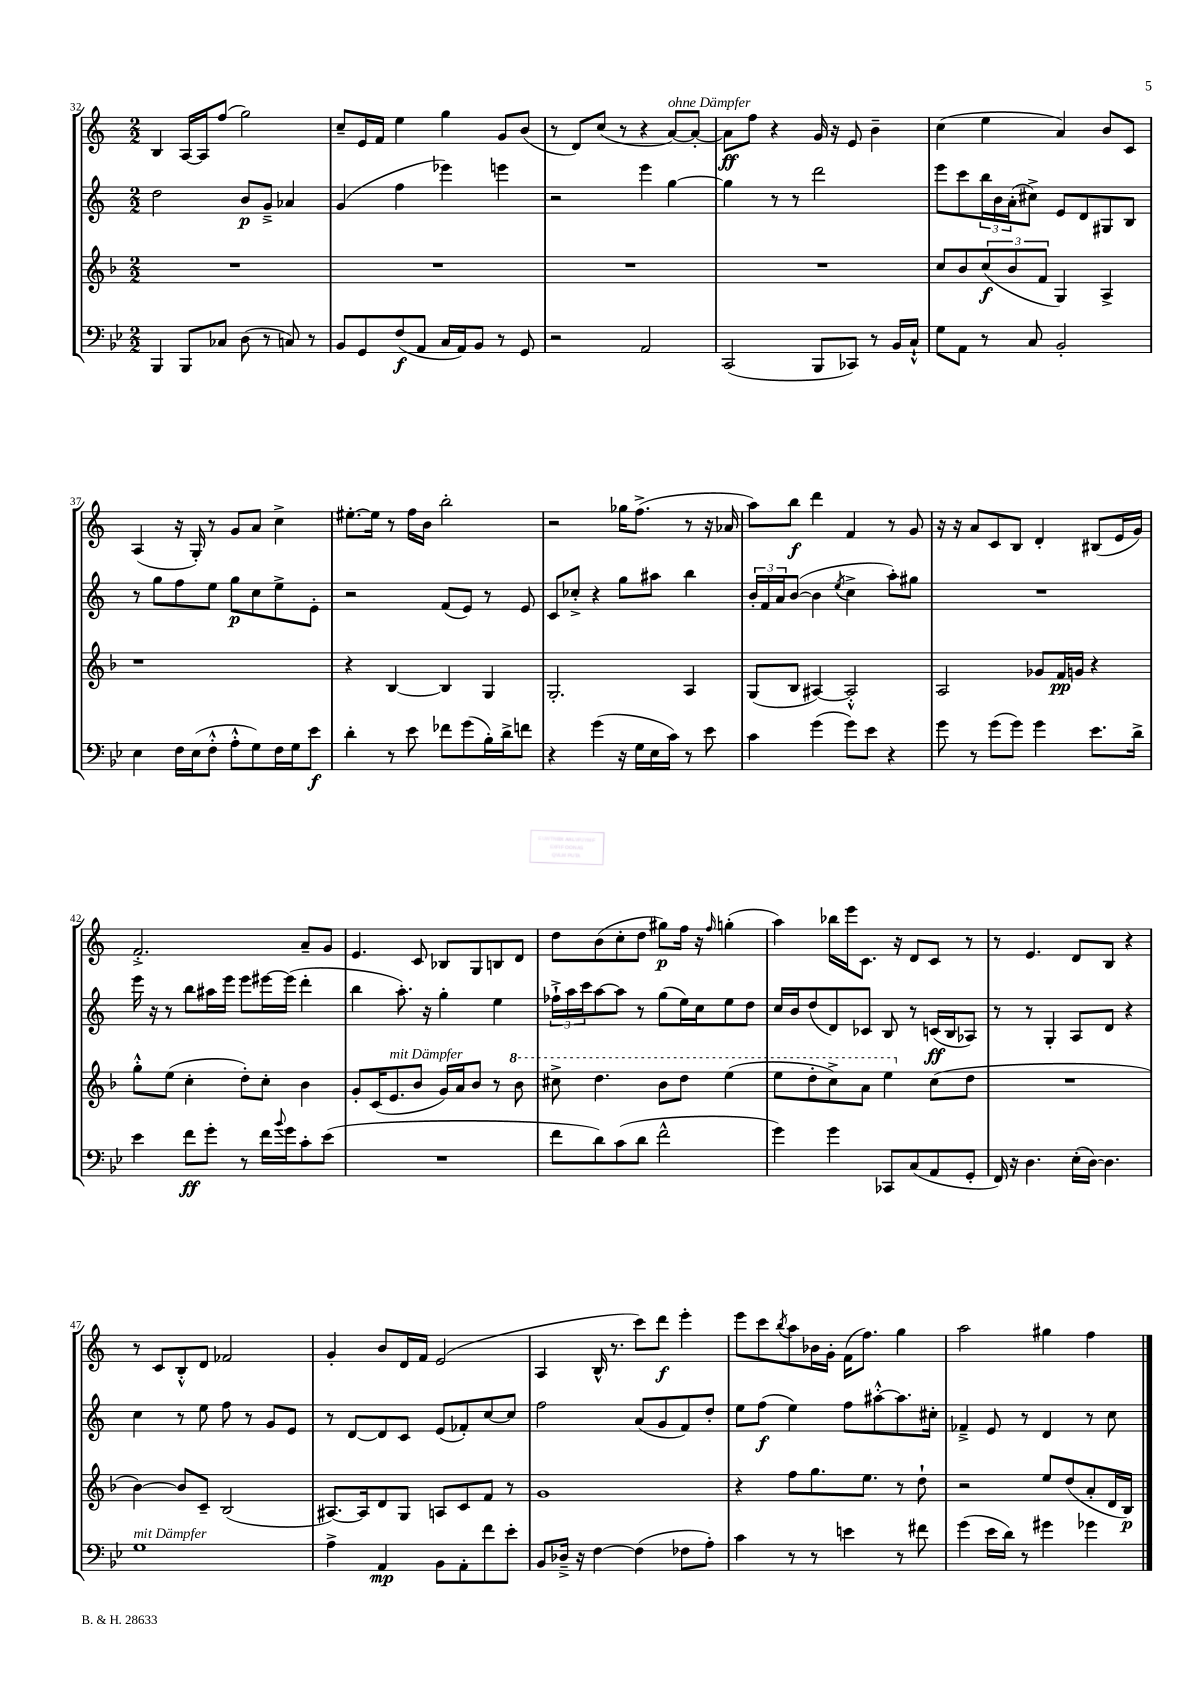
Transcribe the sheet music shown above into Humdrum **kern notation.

**kern	**kern	**kern	**kern
*staff4	*staff3	*staff2	*staff1
*clefF4	*clefG2	*clefG2	*clefG2
*k[b-e-]	*k[b-]	*k[]	*k[]
*M2/2	*M2/2	*M2/2	*M2/2
4BBB-	1r	2dd	4B
8BBB-	.	.	[16A
.	.	.	16A]
8C-	.	.	(8ff
(8D	.	8b	2gg)
8r	.	8g~^	.
8C)	.	4a-	.
8r	.	.	.
=	=	=	=
8BB-	1r	(4g	8cc~
8GG	.	.	16e
.	.	.	16f
(8F	.	4ff	4ee
8AA	.	.	.
16C	.	4eee-)	4gg
16AA)	.	.	.
8BB-	.	.	.
8r	.	4eee	8g
8GG	.	.	(8b
=	=	=	=
2r	1r	2r	8r
.	.	.	8d)
.	.	.	(8cc
.	.	.	8r
2AA	.	4eee	4r
.	.	[4gg	[8a)
.	.	.	8a'_
=	=	=	=
(2CC	1r	4gg]	8a]
.	.	.	8ff
.	.	8r	4r
.	.	8r	.
8BBB-	.	2ddd	16g
.	.	.	16r
8CC-)	.	.	8e
8r	.	.	4b~
16BB-	.	.	.
16C`^^	.	.	.
=	=	=	=
8G	8cc	8eee	(4cc
8AA	8b-	8ccc	.
8r	(12cc	24bb	4ee
.	.	24b	.
.	12b-	(24a'	.
8C	.	8cc#^)	.
.	12f	.	.
2BB-'	4G)	8e	4a)
.	.	8d	.
.	4A^	8G#	8b
.	.	8B	8c
=	=	=	=
4E-	1r	8r	(4A
.	.	8gg	.
16F	.	8ff	16r
(16E-	.	.	16G')
8F'^^	.	8ee	8r
8A'^^	.	8gg	8g
8G)	.	8cc	8a
16F	.	8ee^	4cc^
16G	.	.	.
8e-	.	8e'	.
=	=	=	=
4d'	4r	2r	[8.ee#'
.	.	.	16ee#]
8r	[4B-	.	8r
8e-	.	.	16ff
.	.	.	16b
8f-	4B-]	(8f	2bb'
(8g	.	8e)	.
16B-')	4G	8r	.
16d^	.	.	.
8f	.	8e	.
=	=	=	=
4r	2.G'	8c	2r
.	.	8cc-'^	.
(4g	.	4r	.
16r	.	8gg	16gg-
16G	.	.	(8.ff^
16E-	.	8aa#	.
16c)	.	.	.
8r	4A	4bb	8r
8e-	.	.	16r
.	.	.	16a-
=	=	=	=
4c	(8G	24b'	8aa)
.	.	24f	.
.	.	24a	.
.	8B-	([8b	8bb
(4g	[4A#)	4b]	4ddd
.	.	8qee	.
8g)	2A#'^^]	4cc^	4f
8e-	.	.	.
4r	.	8aa')	8r
.	.	8gg#	8g
=	=	=	=
8g	2A	1r	16r
.	.	.	16r
8r	.	.	8a
(8g	.	.	8c
8g)	.	.	8B
4g	8g-	.	4d'
.	16f	.	.
.	16g	.	.
8.e-	4r	.	(8B#
.	.	.	16e
16d^	.	.	16g)
=	=	=	=
4e-	8gg'^^	16eee	2.f'^
.	.	16r	.
.	(8ee	8r	.
8f	4cc'	8bb	.
8g'	.	16aa#	.
.	.	16eee	.
8r	8dd')	8eee	.
16f	8cc'	[16eee#	.
8qqb-	.	.	.
16g	.	(16eee#]	.
8c'	4b-	4ddd'	8a~
(8e-	.	.	8g
=	=	=	=
1r	8g'	4bb	4.e
.	(16c	.	.
.	8.e	.	.
.	.	8.aa')	.
.	8b-	.	8c
.	.	16r	.
.	16g)	4gg'	8B-
.	16a	.	.
.	8b-	.	8G
.	8r	4ee	8B
.	8bb-	.	8d
=	=	=	=
8f	8ccc#^	24ff-`^	8dd
.	.	24aa	.
.	.	24ccc	.
8d)	4.ddd	[8aa	(8b
(8c	.	8aa]	8cc'
8d	.	8r	8dd
2f^^	8bb-	(8gg	8gg#)
.	8ddd	16ee)	16ff
.	.	16cc	16r
.	.	.	16qqff
.	(4eee	8ee	(4gg'
.	.	8dd	.
=	=	=	=
4g)	8eee	16cc	4aa)
.	.	16b	.
.	8ddd'	(8dd	.
4g	8ccc^)	8d)	16bb-
.	.	.	16eee
.	8aa	8c-	8.c
8CC-	4eee	8B	.
.	.	.	16r
(8C	.	8r	8d
8AA	(8cc	(16c	8c
.	.	16B	.
8GG'	8dd	8A-)	8r
=	=	=	=
16FF)	1r	8r	8r
16r	.	.	.
4.D	.	8r	4.e
.	.	4G'	.
(16E-'	.	8A	8d
[16D)	.	.	.
4.D]	.	8d	8B
.	.	4r	4r
=	=	=	=
1G	[4b-)	4cc	8r
.	.	.	8c
.	8b-]	8r	8B'^^
.	8c~	8ee	8d
.	(2B-	8ff	2f-
.	.	8r	.
.	.	8g	.
.	.	8e	.
=	=	=	=
4A^	[8.A#)	8r	4g'
.	.	[8d	.
.	16A#]	.	.
4AA	8d	8d]	8b
.	8G	8c	16d
.	.	.	16f
8BB-	8A	(8e	(2e
8AA'	8c	8f-')	.
8f	8f	[8cc	.
8e-'	8r	8cc]	.
=	=	=	=
8BB-	1g	2ff	4A
16D-~^	.	.	.
16r	.	.	.
[4F	.	.	16B^^
.	.	.	8.r
(4F]	.	(8a	8ccc)
.	.	8g	8ddd
8F-	.	8f)	4eee'
8A')	.	8dd'	.
=	=	=	=
4c	4r	8ee	8eee
.	.	(8ff	8ccc
.	.	.	8qbb
8r	8ff	4ee)	8aa
8r	8.gg	.	16b-
.	.	.	16g'
4e	.	8ff	(16f
.	8.ee	.	8.ff)
.	.	[8aa#'^^	.
8r	8r	8.aa#]	4gg
8f#	8dd`	.	.
.	.	16cc#'	.
=	=	=	=
(4g	2r	4f-~^	2aa
16e-	.	8e	.
16d)	.	.	.
8r	.	8r	.
4g#	8ee	4d	4gg#
.	(8dd	.	.
4g-	8a'	8r	4ff
.	16d	8cc	.
.	16B-)	.	.
==	==	==	==
*-	*-	*-	*-
